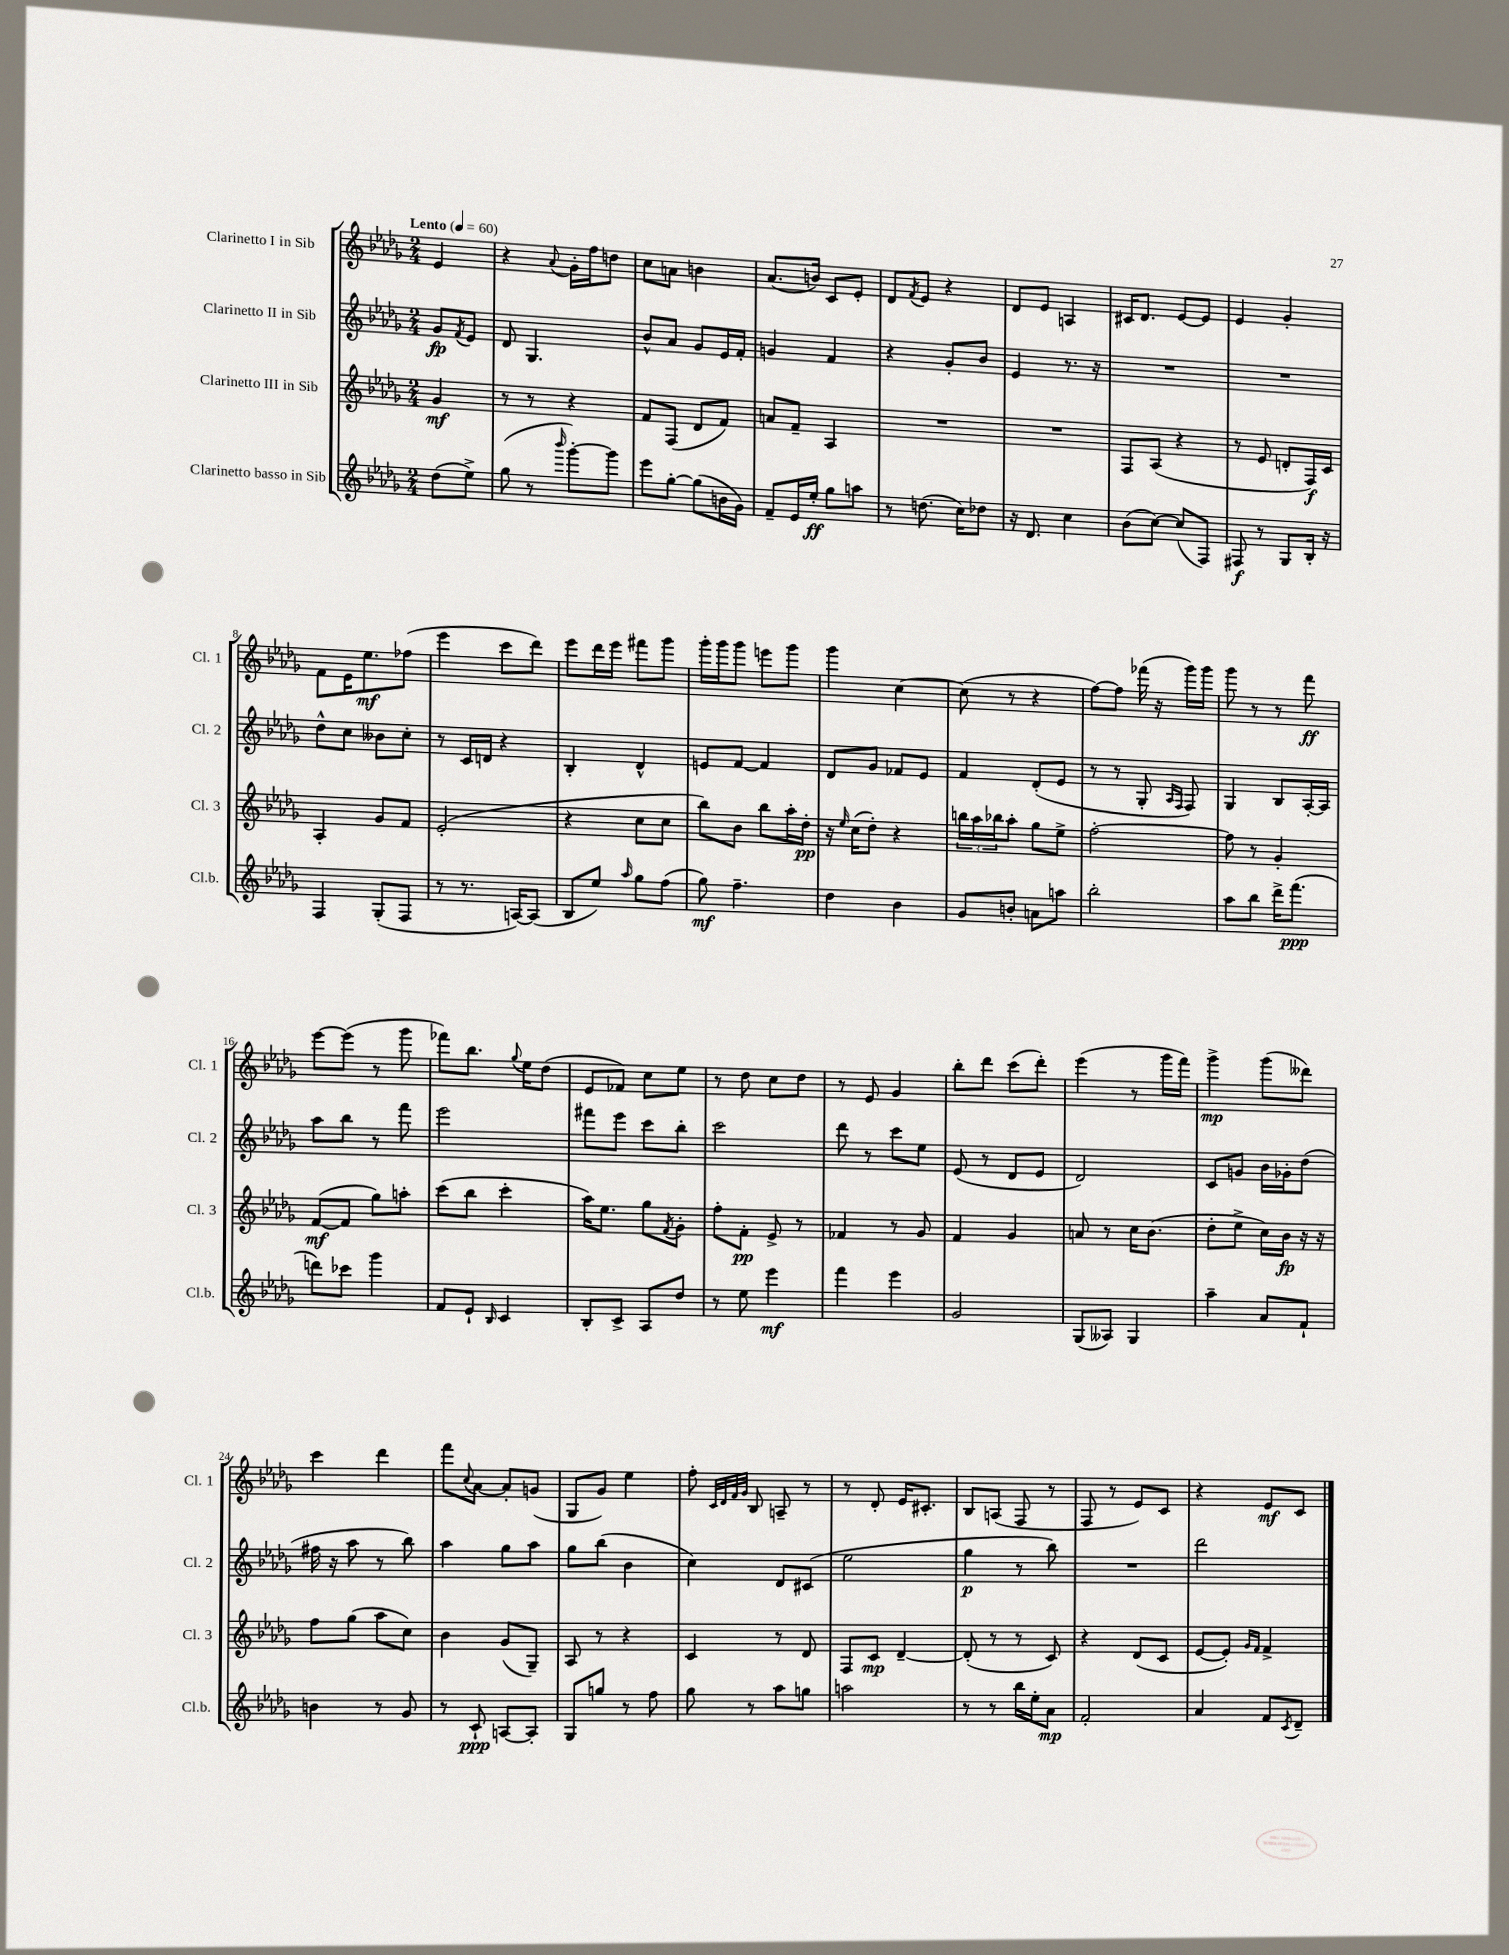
<<
\new StaffGroup <<
\new Staff = "s0" \with { instrumentName = "Clarinetto I in Sib" shortInstrumentName = "Cl. 1" } {
    \clef treble \key des \major \numericTimeSignature \time 2/4 \partial 4 \tempo "Lento" 4 = 60
    ees'4 |
    r4 \appoggiatura { aes'8 } ges'16-. f''16 d''8 |
    c''8 a'8 b'4 |
    aes'8.( b'16) c'8 ees'8-. |
    des'8 \acciaccatura { f'8 } ees'8 r4 |
    des'8 ees'8 a4 |
    cis'16 des'8. ees'8~ ees'8 |
    ees'4 ges'4-. |
    f'8 ees'16 ees''8.\mf fes''8( |
    ees'''4 c'''8 des'''8) |
    ees'''8 des'''16 ees'''16 fis'''8 ges'''8 |
    ges'''16-. ges'''16 ges'''8 e'''8 ges'''8 |
    ges'''4 c''4~ |
    c''8( r8 r4 |
    f''8~) f''8 fes'''16( r16 ges'''16) ges'''16 |
    ges'''8 r8 r8 f'''8\ff |
    ees'''8~ ees'''8( r8 ges'''8 |
    fes'''8) bes''8. \appoggiatura { ges''8 } ees''16 des''8( |
    ees'8 fes'8) c''8 ees''8 |
    r8 des''8 c''8 des''8 |
    r8 ees'8 ges'4 |
    bes''8-. des'''8 c'''8( des'''8-.) |
    ees'''4( r8 ges'''16 f'''16) |
    ges'''4->\mp ges'''8( deses'''8) |
    c'''4 des'''4 |
    f'''8 \appoggiatura { c''8 } aes'8~ aes'8-. g'8( |
    ges8 ges'8) ees''4 |
    f''8-. \grace { c'32 des'32 f'32 ges'32 } bes8 a8-- r8 |
    r8 des'8-. ees'16 cis'8.-. |
    bes8 a8( f8 r8 |
    f8 r8 ees'8) c'8 |
    r4 ees'8\mf c'8 \bar "|." |
}
\new Staff = "s1" \with { instrumentName = "Clarinetto II in Sib" shortInstrumentName = "Cl. 2" } {
    \clef treble \key des \major \numericTimeSignature \time 2/4 \partial 4
    ges'8\fp \acciaccatura { f'8 } ees'8 |
    des'8 ges4. |
    bes'8-^ aes'8 ges'8 ees'16 f'16-. |
    g'4 f'4 |
    r4 ges'8-. bes'8 |
    ees'4 r8. r16 |
    R2 |
    R2 |
    des''8-^ c''8 beses'8 c''8-. |
    r8 c'16 d'16 r4 |
    bes4-. des'4-^ |
    e'8 f'8~ f'4 |
    des'8 ges'8 fes'8 ees'8 |
    f'4 des'8-.( ees'8 |
    r8 r8 ges8-. \grace { aes16 f16 } f8) |
    ges4 bes8 aes16~-. aes16 |
    aes''8 bes''8 r8 f'''8 |
    ees'''2 |
    fis'''8 ees'''8 c'''8 bes''8-. |
    c'''2 |
    des'''8 r8 c'''8 ees''8 |
    ees'8( r8 des'8 ees'8 |
    des'2) |
    c'8 g'8 bes'16 ges'16-. des''8( |
    fis''16 r16 aes''8 r8 bes''8) |
    aes''4 ges''8 aes''8 |
    ges''8 bes''8( bes'4 |
    c''4) des'8 cis'8( |
    ees''2 |
    ges''4\p r8 bes''8) |
    R2 |
    des'''2 \bar "|." |
}
\new Staff = "s2" \with { instrumentName = "Clarinetto III in Sib" shortInstrumentName = "Cl. 3" } {
    \clef treble \key des \major \numericTimeSignature \time 2/4 \partial 4
    ges'4\mf |
    r8 r8 r4 |
    f'8 f8( des'8 f'8) |
    a'8 f'8-- aes4 |
    R2 |
    R2 |
    f8 aes8( r4 |
    r8 ees'8 d'8-. f16\f) c'16 |
    aes4-. ges'8 f'8 |
    ees'2-.( |
    r4 c''8 c''8 |
    bes''8) bes'8 bes''8 aes''16-. des''16-.\pp |
    r16 \grace { ees''16 } c''16( des''8-.) r4 |
    \tuplet 3/2 { b''16 aes''16 bes''16 } aes''8-. ges''8 ees''8-> |
    f''2~-. |
    f''8 r8 ges'4-. |
    f'8~\mf( f'8 ges''8) a''8-. |
    c'''8( bes''8 c'''4-. |
    aes''16) ees''8. ges''8 \acciaccatura { f'8 } ges'8-. |
    f''8-. f'8-.\pp ees'8-> r8 |
    fes'4 r8 ges'8 |
    f'4 ges'4 |
    a'8 r8 c''16 bes'8.( |
    des''8-. ees''8-> c''16) bes'16\fp r16 r16 |
    f''8 ges''8( aes''8 c''8) |
    bes'4 ges'8( ges8--) |
    aes8 r8 r4 |
    c'4 r8 des'8 |
    f8 c'8\mp des'4~-- |
    des'8-.( r8 r8 c'8) |
    r4 des'8( c'8 |
    ees'8~ ees'8-.) \grace { ges'16 f'16 } f'4-> \bar "|." |
}
\new Staff = "s3" \with { instrumentName = "Clarinetto basso in Sib" shortInstrumentName = "Cl.b." } {
    \clef treble \key des \major \numericTimeSignature \time 2/4 \partial 4
    des''8( ees''8->) |
    ges''8( r8 \grace { bes'''16 } ges'''8~-.) ges'''8 |
    ees'''8 ges''8~-. ges''8( b'16 ges'16) |
    f'8-- ees'16 ees''16-.\ff ges''8 a''8 |
    r8 d''8.( c''16) des''8 |
    r16 des'8. c''4 |
    bes'8( c''8~) c''8( f8) |
    fis8\f r8 ges8 bes16-. r16 |
    f4 ges8-.( f8 |
    r8 r8. a16~) a8( |
    bes8 ees''8) \grace { aes''16 } ges''8 f''8( |
    ges''8\mf) f''4.-- |
    des''4 bes'4 |
    ges'8 b'8-. a'8 a''8 |
    bes''2-. |
    aes''8 bes''8 des'''16-> f'''8.\ppp( |
    d'''8) ces'''8 ges'''4 |
    f'8 ees'8-! \grace { bes16 } c'4 |
    bes8-. c'8-> aes8 des''8 |
    r8 ees''8 ees'''4\mf |
    f'''4 ees'''4 |
    ges'2 |
    ges8( aeses8) ges4 |
    aes''4-- aes'8 f'8-! |
    b'4 r8 ges'8 |
    r8 c'8-!\ppp a8~ a8-. |
    ges8 g''8 r8 f''8 |
    ges''8 r8 aes''8 g''8 |
    a''2 |
    r8 r8 bes''16 ees''16-. aes'8\mp |
    f'2-. |
    aes'4 f'8 \acciaccatura { c'8 } des'8-- \bar "|." |
}
>>
>>
